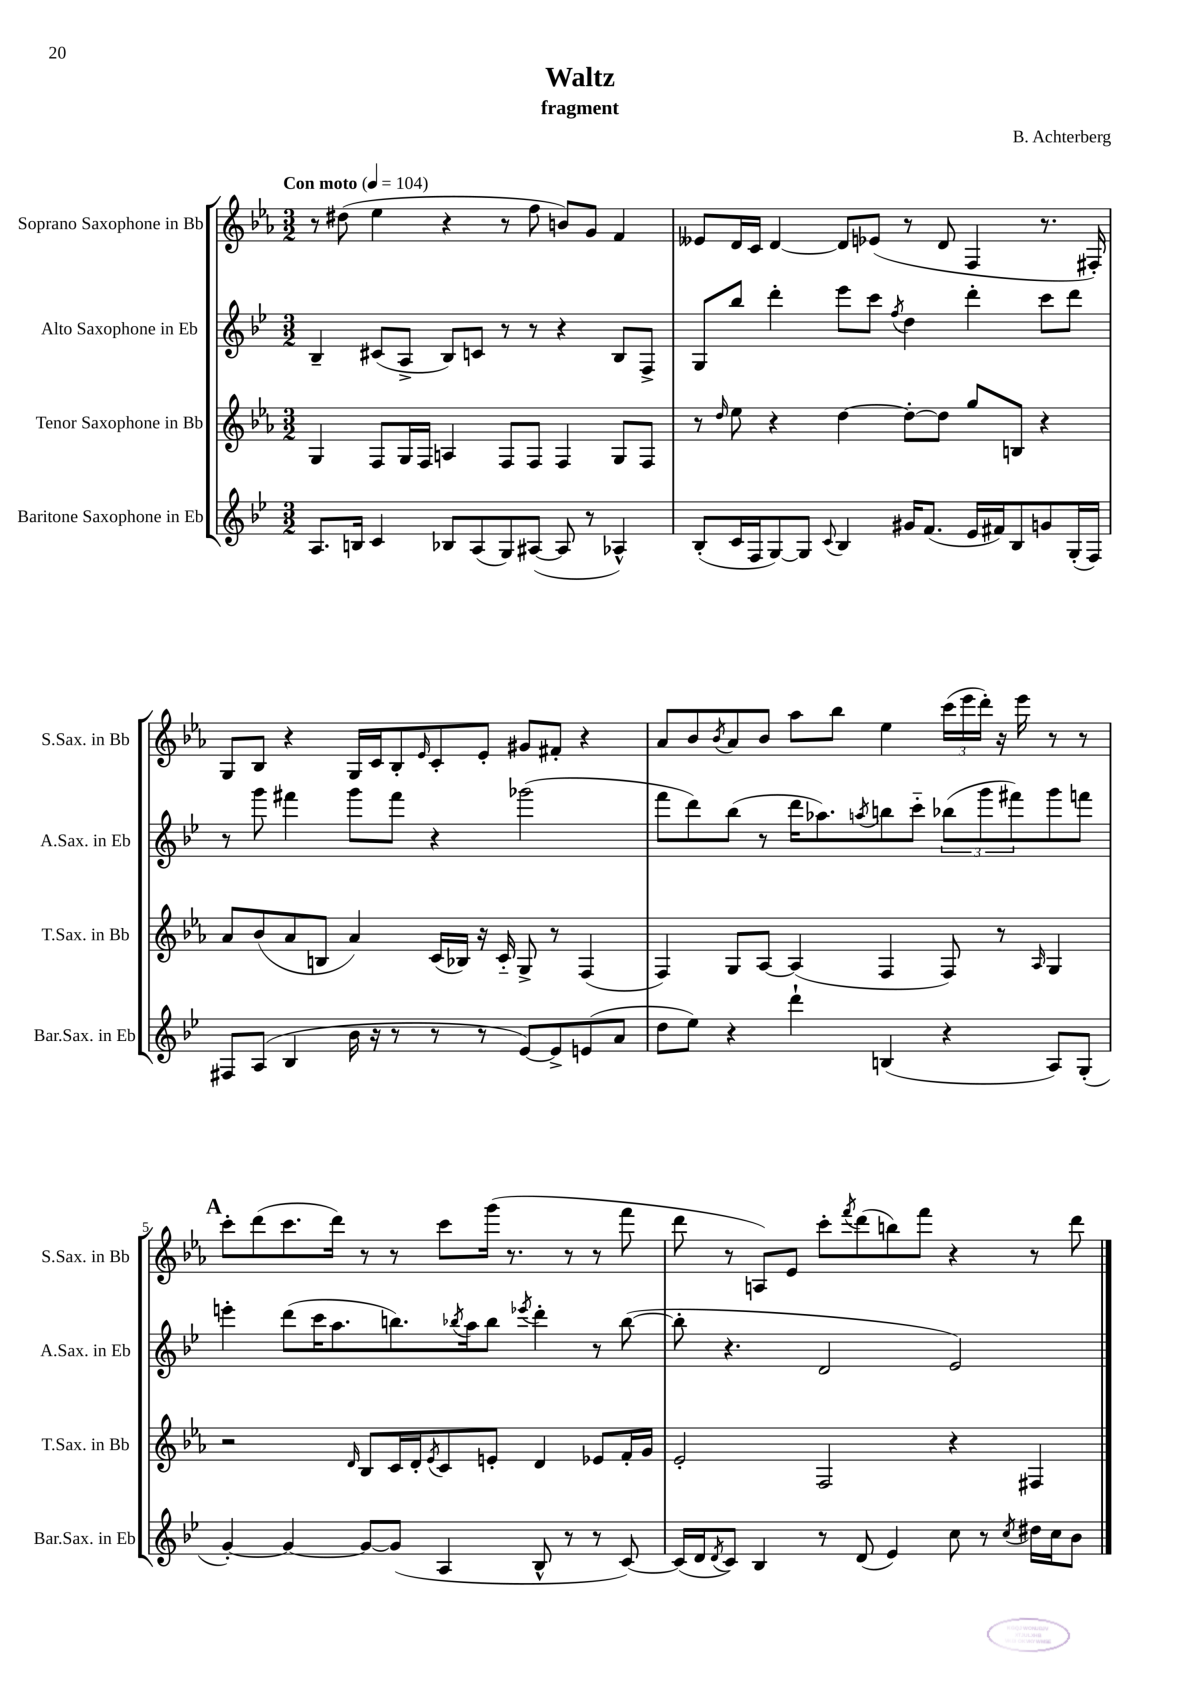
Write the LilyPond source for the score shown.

\header { title = "Waltz" composer = "B. Achterberg" subtitle = "fragment" }
<<
\new StaffGroup <<
\new Staff = "s0" \with { instrumentName = "Soprano Saxophone in Bb" shortInstrumentName = "S.Sax. in Bb" } {
    \clef treble \key ees \major \numericTimeSignature \time 3/2 \tempo "Con moto" 4 = 104
    r8 dis''8( ees''4 r4 r8 f''8 b'8) g'8 f'4 |
    eeses'8 d'16 c'16 d'4~ d'8 ees'8( r8 d'8 f4 r8. fis16-.) |
    g8 bes8 r4 g16 c'16 bes8-. \grace { ees'16 } c'8-. ees'8-. gis'8 fis'8-. r4 |
    aes'8 bes'8 \acciaccatura { bes'8 } aes'8 bes'8 aes''8 bes''8 ees''4 \tuplet 3/2 { c'''16( ees'''16 d'''16-.) } r16 ees'''16 r8 r8 |
    \mark \markup { \bold "A" } c'''8-. d'''8( c'''8. d'''16) r8 r8 c'''8 g'''16( r8. r8 r8 f'''8 |
    d'''8 r8 a8) ees'8 c'''8-. \acciaccatura { f'''8 } d'''8( b''8) f'''8 r4 r8 d'''8 \bar "|." |
}
\new Staff = "s1" \with { instrumentName = "Alto Saxophone in Eb" shortInstrumentName = "A.Sax. in Eb" } {
    \clef treble \key bes \major \numericTimeSignature \time 3/2
    bes4-- cis'8( a8-> bes8) c'8 r8 r8 r4 bes8 f8-> |
    g8 bes''8 d'''4-. ees'''8 c'''8 \acciaccatura { f''8 } d''4 d'''4-. c'''8 d'''8 |
    r8 g'''8 fis'''4 g'''8 fis'''8 r4 ges'''2( |
    f'''8 d'''8) bes''8( r8 d'''16 aes''8.) \acciaccatura { a''8 } b''8 c'''8-_ \tuplet 3/2 { bes''8( g'''8 fis'''8) } g'''8 f'''8 |
    \mark \markup { \bold "A" } e'''4-. d'''8( c'''16 a''8. b''8.) \acciaccatura { bes''8 } a''16 bes''8 \acciaccatura { ees'''8 } d'''4-. r8 bes''8~( |
    bes''8-. r4. d'2 ees'2) \bar "|." |
}
\new Staff = "s2" \with { instrumentName = "Tenor Saxophone in Bb" shortInstrumentName = "T.Sax. in Bb" } {
    \clef treble \key ees \major \numericTimeSignature \time 3/2
    g4 f8 g16 f16 a4 f8 f8 f4 g8 f8 |
    r8 \grace { d''16 } ees''8 r4 d''4~ d''8~-. d''8 g''8 b8 r4 |
    aes'8 bes'8( aes'8 b8 aes'4) c'16( bes16) r16 c'16-_ g8-> r8 f4( |
    f4) g8 aes8~ aes4( f4 f8) r8 \grace { aes16 } g4 |
    \mark \markup { \bold "A" } r2 \grace { d'16 } bes8 c'16 d'16-. \acciaccatura { ees'8 } c'8 e'8-. d'4 ees'8 f'16-. g'16 |
    ees'2-. f2 r4 fis4 \bar "|." |
}
\new Staff = "s3" \with { instrumentName = "Baritone Saxophone in Eb" shortInstrumentName = "Bar.Sax. in Eb" } {
    \clef treble \key bes \major \numericTimeSignature \time 3/2
    a8. b16 c'4 bes8 a8( g8) ais8~( ais8 r8 aes4-^) |
    bes8-.( c'16 f16 g8~) g8 \appoggiatura { c'8 } bes4 gis'16 f'8.( ees'16 fis'16) bes8 g'8 g16-.( f16) |
    fis8 a8( bes4 bes'16 r16 r8 r8 r8 ees'8~) ees'8-> e'8( a'8 |
    d''8 ees''8) r4 d'''4-! b4( r4 a8) g8-.( |
    \mark \markup { \bold "A" } g'4~-.) g'4~ g'8~ g'8( a4 bes8-^ r8 r8 c'8~) |
    c'16( d'16 \acciaccatura { d'8 } c'8) bes4 r8 d'8( ees'4) c''8 r8 \acciaccatura { c''8 } dis''16 c''16 bes'8 \bar "|." |
}
>>
>>
\layout { \context { \Score \override BarNumber.break-visibility = ##(#f #t #t) barNumberVisibility = #(every-nth-bar-number-visible 5) } }
